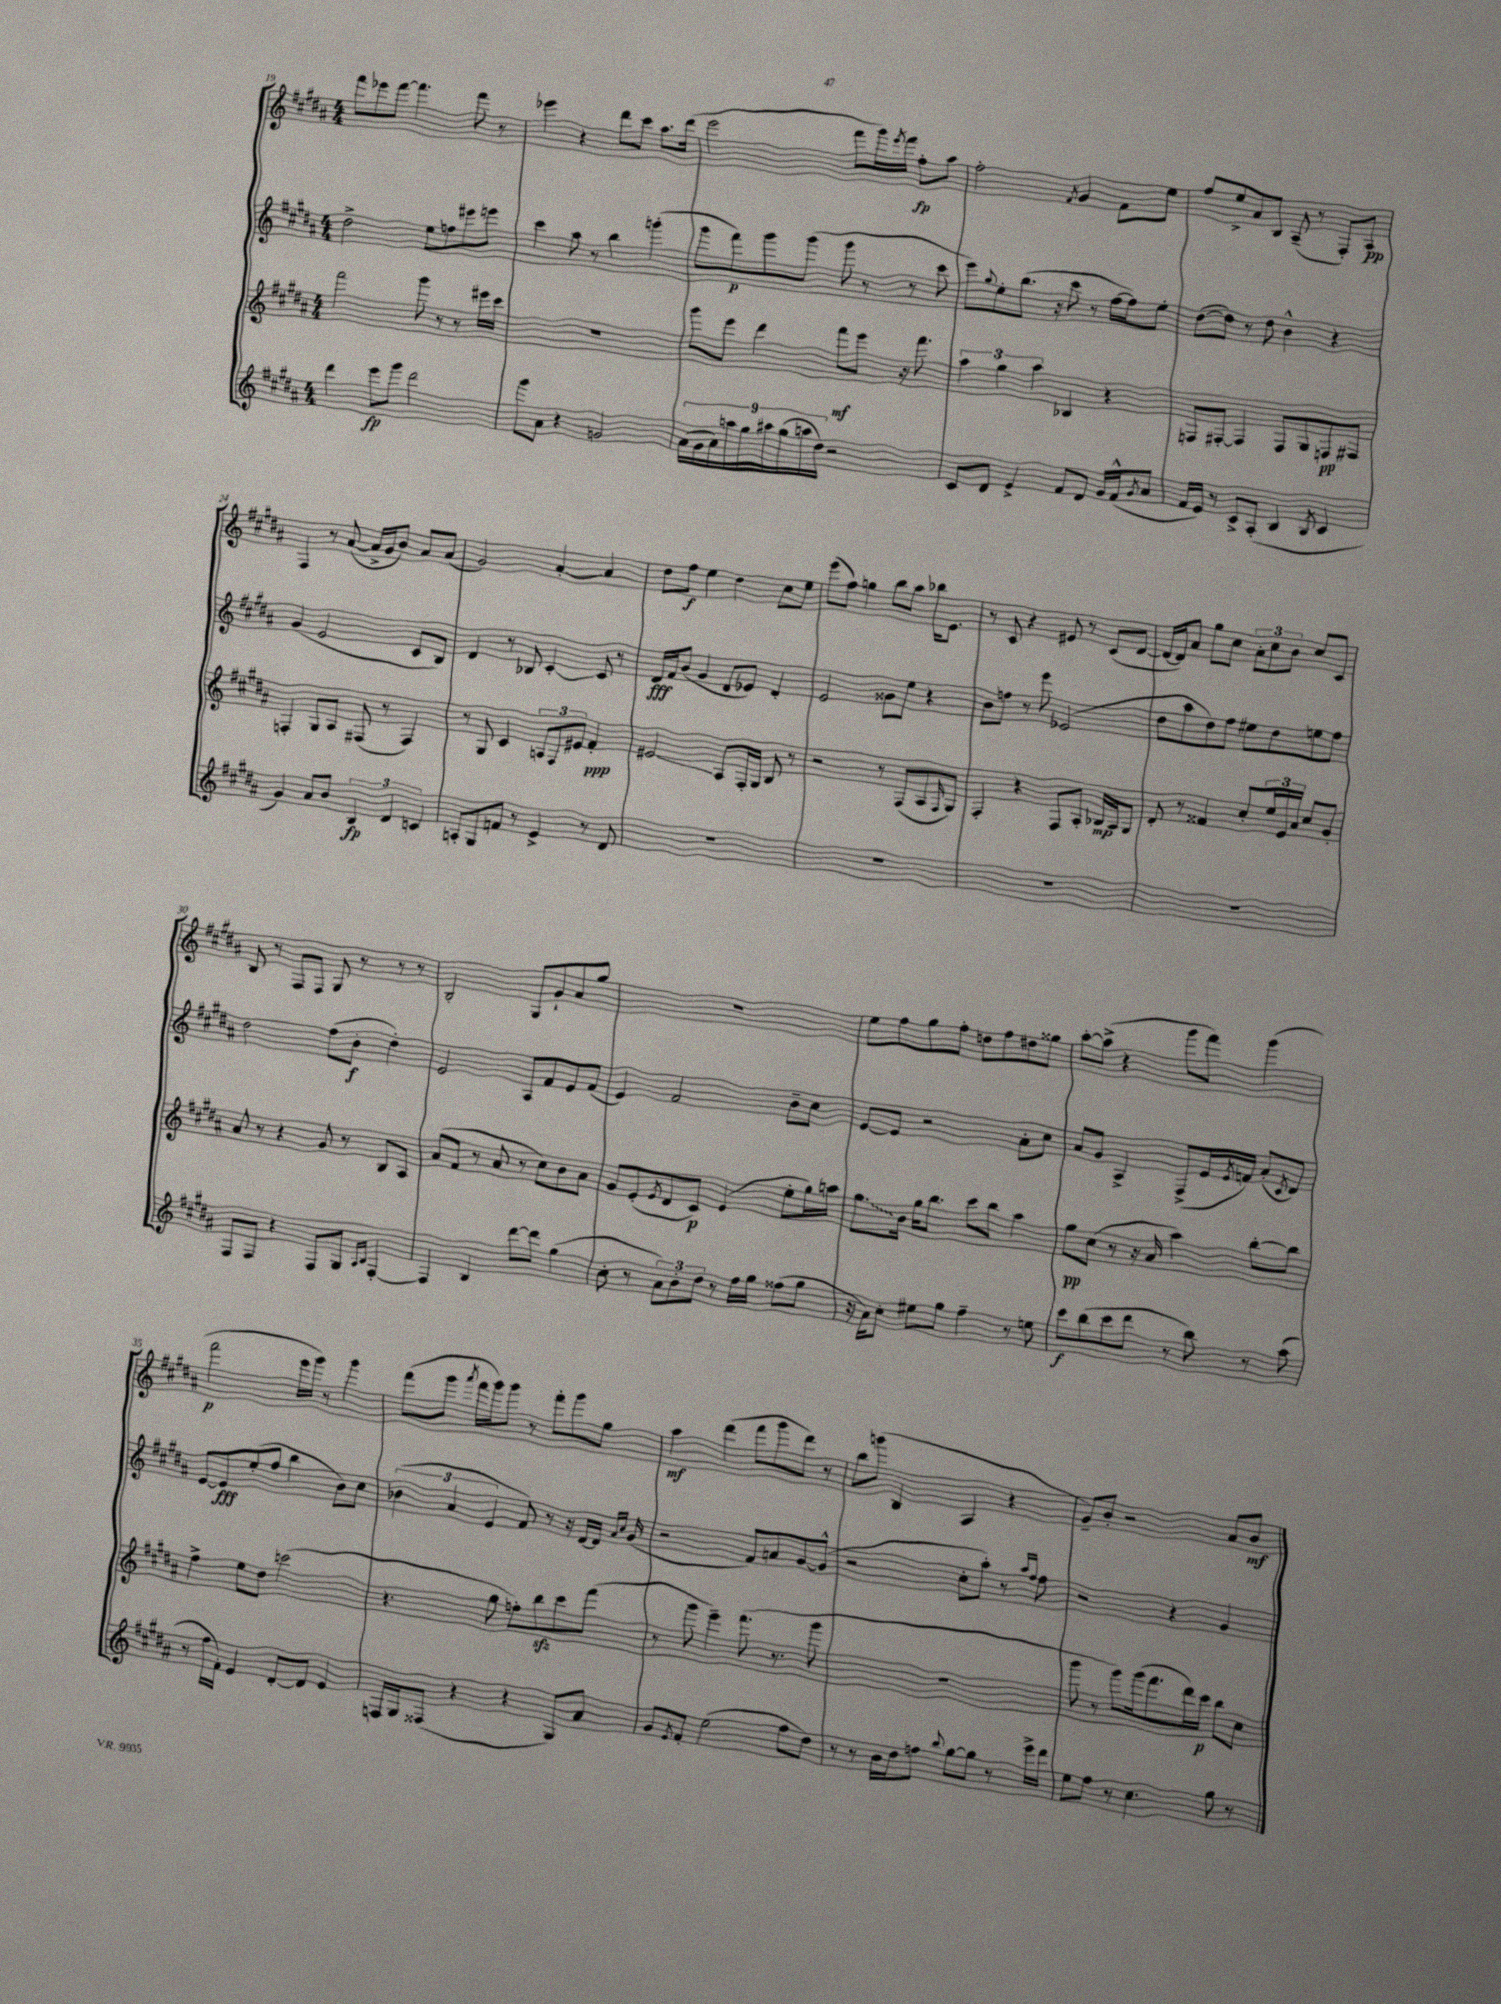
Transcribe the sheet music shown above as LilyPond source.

<<
\new StaffGroup <<
\new Staff = "s0" {
    \clef treble \key b \major \numericTimeSignature \time 4/4
    fis'''8 ees'''8 fis'''8~ fis'''4. fis'''8 r8 |
    ees'''4 r4 dis'''8 cis'''8 ais''8. dis'''16( |
    e'''2 fis'''8 gis'''16) \acciaccatura { e'''8 } fis'''16 fis''8-.\fp ais''8 |
    fis''2-. \acciaccatura { fis'8 } gis'4 fis'8 e''8 |
    fis''8 e''8-> ais'8 b8 ais8--( r8 fis8-.) ais8\pp |
    fis4 r8 ais'8~( ais'16-> gis'16 b'8) ais'8 ais'8( |
    gis'2) ais'4~-. ais'4 |
    dis''8 fis''8\f e''4 dis''4 cis''8 e''8 |
    e'''8( fis''8) g''4 b''8 ais''8 bes''16 e'8. |
    r8 cis'8 r4 eis'8 r8 cis'8( dis'8~ |
    dis'16~ dis'16) ais'8 gis''8 cis''8 \tuplet 3/2 { ais'8-. cis''8 b'8 } cis''8 cis'8 |
    b8 r8 fis8 fis8 gis8 r8 r8 r8 |
    b2-. gis8 gis'8-! ais'8 gis''8 |
    R1 |
    e''8 fis''8 gis''8 fis''8-. d''8 fis''8 dis''8 gisis''8 |
    ais''8~-. ais''8->( r4 gis'''8 fis'''8) gis'''4( |
    fis'''2\p e'''16 gis'''16) r8 gis'''4 |
    fis'''8( gis'''8 \acciaccatura { ais'''8 } fis'''16 gis'''16) gis'''8 r8 fis'''8-. gis'''8 gis''8 |
    ais''4\mf dis'''4( fis'''8 gis'''8 dis'''8) r8 |
    b''8 g'''8( b4 ais4 r4 |
    gis'8--) b'8-. r2 ais'8 b'8\mf \bar "|." |
}
\new Staff = "s1" {
    \clef treble \key b \major \numericTimeSignature \time 4/4
    dis''2-> e''8 f''8 eis'''8 e'''8 |
    cis'''4 ais''8 r8 b''4 g'''4-.( |
    gis'''8 fis'''8\p) gis'''8 gis'''8( gis'''8 r8 r8 cis'''8 |
    e'''8) \appoggiatura { gis''8 } e''8-. b''8.( r16 cis'''8 r8 fis''16~ fis''16) e''8-. |
    dis''8~( dis''8) r8 dis''8 b'4-^ r4 |
    gis'4( e'2 cis'8 b8) |
    dis'4 r8 bes8 cis'4~-. cis'8 r8 |
    dis'16\fff fis'16 b'8( gis'4 dis'8 ees'8) dis'4-. |
    e'2 gisis'8 e''8 r4 |
    b'8 f''8 r8 e'''8 ees'2( |
    dis''8 ais''8 dis''8) fis''8 eis''8 dis''8 e''8 fis''8 |
    dis''2 fis''8( b'8-.\f dis''4-.) |
    e'2 ais8 fis'8 e'8 fis'8( |
    e'4) fis'2 b'8-- cis''8 |
    e'8~ e'8 r2 ais'8-. cis''8 |
    ais'8 gis'8 ais4-> fis8->( e'16 \acciaccatura { e'8 } f'16) ais'8-.( \acciaccatura { cis'8 } dis'8) |
    e'8~ e'8\fff e''8-.( fis''8 b''4 b'8) cis''8 |
    \tuplet 3/2 { bes'4( ais'4 e'4 } fis'8) r8 r16 dis'16~ dis'16 \grace { ais'16 cis''16 } gis'16( |
    r2 fis'8) a'8 gis'8~ gis'8-^( |
    r2 cis''8-. ais''8-.) r8 \grace { ais''16 fis''16 } fis''8 |
    r2 r4 gis'4 \bar "|." |
}
\new Staff = "s2" {
    \clef treble \key b \major \numericTimeSignature \time 4/4
    fis'''2 gis'''8 r8 r8 eis'''16 cis'''16 |
    R1 |
    gis'''8 e'''8 dis'''4 fis'''8\mf e'''8 r16 fis'''8. |
    \tuplet 3/2 { ais''4 gis''4 ais''4 } bes4 r4 |
    f8 fis8~-. fis4 fis8 gis8 f8\pp fis8 |
    f4-. gis8 ais8 fis8( r8 fis4) |
    r8 gis8 cis'4 \tuplet 3/2 { a8 fis8 eis'8 } fis'4-.\ppp |
    eis'2\glissando ais8 fis16-. gis16 b8 r8 |
    r2 r8 fis8( ais8 \grace { fis16 } gis8) |
    fis4-. r4 fis8 ais8-. bes16\mp ais16 gis8 |
    dis'8-. r8 fisis'4 cis''8-. \tuplet 3/2 { e''16 e'16 ais'16 } cis''8 gis'8-. |
    ais'8 r8 r4 gis'8 r8 b8 ais8 |
    ais'8( fis'8 r8 ais'8 r8 cis''8) b'8 ais'8 |
    gis'8 e'8-.( \acciaccatura { e'8 } dis'8 cis'8\p) e'4( e''8-. gis''16) a''16 |
    \once \override Glissando.style = #'zigzag gis''8.\glissando b'16 gis''16 b''8. cis'''8 b''8 ais''4 |
    gis''8\pp cis''8( r8 r16 ais'16 ais''4) b''8~-. b''8 |
    fis''4-> e''8 dis''8 c'''2( |
    r4. gis''8 f''8-.) b''8\sfz cis'''8 fis'''8( |
    r8 gis'''8 e'''4--) fis'''8.( r8. gis'''8 |
    R1 |
    gis'''8 r8 gis'''8) gis'''16( fis'''8. dis'''16) cis'''16\p b''8 cis''8 \bar "|." |
}
\new Staff = "s3" {
    \clef treble \key b \major \numericTimeSignature \time 4/4
    dis'''4 e'''8\fp gis'''8 dis'''2 |
    gis'''8 ais'8 r4 g'2 |
    \tuplet 9/8 { ais'16( gis'16 ais'16) a''16 gis''16 ais''16 gis''16( a''16 dis''16) } r2 |
    cis'8 dis'8 e'4-> fis'8 dis'8 gis'16 fis'16-^( \acciaccatura { gis'8 } ais'8 |
    fis'16 e'16) r8 cis'8-> ais8-.( b4 \acciaccatura { b8 } cis'4 |
    gis'4) ais'8 b'8 \tuplet 3/2 { b4\fp dis'4 c'4 } |
    a8-. gis8 f'8 r8 e'4-> r8 dis'8 |
    R1 |
    R1 |
    R1 |
    R1 |
    fis8 fis8 r4 fis8 gis8 \grace { ais16 b16 } fis4~-. |
    fis4 b4 dis'''8~ dis'''8 gis''4( |
    cis''8-. r8 \tuplet 3/2 { ais'8) b'8-. dis''8 } r8 fis''16 gis''16 fisis''8( gis''8 |
    r16 ais'16) cis''8-. eis''8 gis''8 fis''4-- r8 e''8 |
    cis'''8\f b''8( cis'''8 dis'''8 r8 b''8) r8 ais''8( |
    r8 fis''16 fis'16-.) e'4 dis'8~-. dis'8 e'4 |
    f16 gis16 fisis8( r4 r4 gis8) ais'8 |
    gis'8 \acciaccatura { e'8 } fis'8-. e''2( fis''8 dis''8) |
    r8 r8 b'16 dis''16 f''8 \appoggiatura { b''8 } gis''8~ gis''8 r8 e'''16-> dis'''16 |
    e''8 fis''8 r8 cis''4. gis''8 r8 \bar "|." |
}
>>
>>
\layout { \context { \Score currentBarNumber = #19 } }
